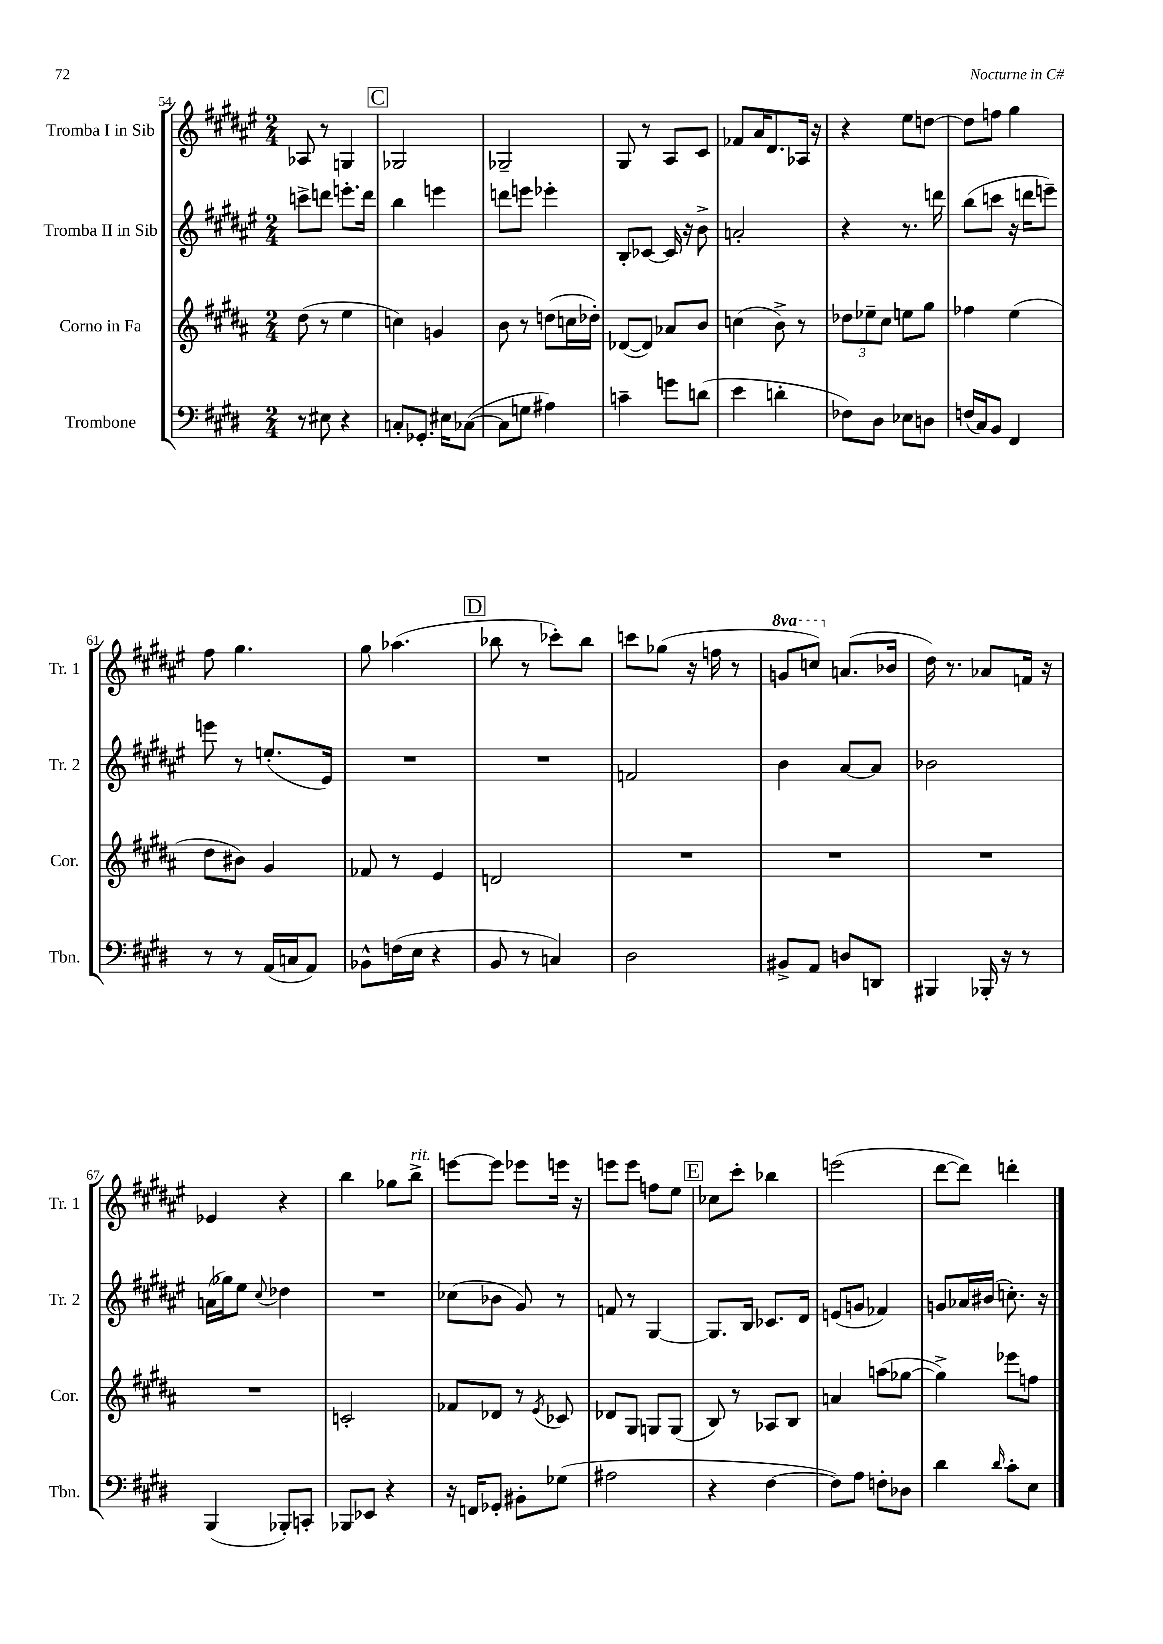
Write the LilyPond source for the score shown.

<<
\new StaffGroup <<
\new Staff = "s0" \with { instrumentName = "Tromba I in Sib" shortInstrumentName = "Tr. 1" } {
    \clef treble \key fis \major \numericTimeSignature \time 2/4 \set Staff.ottavationMarkups = #ottavation-simple-ordinals
    aes8 r8 g4 |
    \mark \markup { \box "C" } ges2 |
    ges2-- |
    gis8 r8 ais8 cis'8 |
    fes'8 ais'16 dis'8. aes16 r16 |
    r4 eis''8 d''8~ |
    d''8 f''8 gis''4 |
    fis''8 gis''4. |
    gis''8 aes''4.( |
    \mark \markup { \box "D" } bes''8 r8 ces'''8-.) bes''8 |
    c'''8 ges''8( r16 f''16 r8 |
    \ottava #1 g''8 c'''8) \ottava #0 a'8.( bes'16 |
    dis''16) r8. aes'8 f'16 r16 |
    ees'4 r4 |
    b''4 ges''8 b''8->^\markup { \italic "rit." } |
    e'''8~ e'''8 ees'''8 e'''16 r16 |
    e'''8 e'''8 f''8 eis''8 |
    \mark \markup { \box "E" } ces''8 cis'''8-. bes''4 |
    e'''2( |
    dis'''8~ dis'''8) d'''4-. \bar "|." |
}
\new Staff = "s1" \with { instrumentName = "Tromba II in Sib" shortInstrumentName = "Tr. 2" } {
    \clef treble \key fis \major \numericTimeSignature \time 2/4
    c'''8-> d'''8 e'''8.-. d'''16 |
    \mark \markup { \box "C" } b''4 e'''4 |
    d'''8 e'''8 ees'''4-. |
    b8-. ces'8~ ces'16 r16 b'8-> |
    a'2-. |
    r4 r8. d'''16 |
    b''8( c'''8 r16 d'''16 e'''8--) |
    e'''8 r8 e''8.-.( eis'16) |
    R2 |
    \mark \markup { \box "D" } R2 |
    f'2 |
    b'4 ais'8~ ais'8 |
    bes'2 |
    a'16( ges''16) eis''8 \appoggiatura { cis''8 } des''4 |
    R2 |
    ces''8( bes'8 gis'8) r8 |
    f'8 r8 gis4~ |
    \mark \markup { \box "E" } gis8. b16 ces'8. dis'16 |
    e'8( g'8 fes'4) |
    g'8 aes'16 bis'16( c''8.-.) r16 \bar "|." |
}
\new Staff = "s2" \with { instrumentName = "Corno in Fa" shortInstrumentName = "Cor." } {
    \clef treble \key b \major \numericTimeSignature \time 2/4
    dis''8( r8 e''4 |
    \mark \markup { \box "C" } c''4) g'4 |
    b'8 r8 d''8( c''16 des''16-.) |
    des'8~( des'8) aes'8 b'8 |
    c''4( b'8->) r8 |
    \tuplet 3/2 { des''8 ees''8-- cis''8 } e''8 gis''8 |
    fes''4 e''4( |
    dis''8 bis'8) gis'4 |
    fes'8 r8 e'4 |
    \mark \markup { \box "D" } d'2 |
    R2 |
    R2 |
    R2 |
    R2 |
    c'2-. |
    fes'8 des'8 r8 \acciaccatura { e'8 } ces'8 |
    des'8 gis8 g8 g8( |
    \mark \markup { \box "E" } b8) r8 aes8 b8 |
    a'4 a''8( ges''8~ |
    ges''4->) ees'''8 f''8 \bar "|." |
}
\new Staff = "s3" \with { instrumentName = "Trombone" shortInstrumentName = "Tbn." } {
    \clef bass \key e \major \numericTimeSignature \time 2/4
    r8 eis8 r4 |
    \mark \markup { \box "C" } c8-. ges,8.-. eis16 ces8~( |
    ces8 g8 ais4) |
    c'4-- g'8 d'8( |
    e'4 d'4-. |
    fes8) dis8 ees8 d8 |
    f16( cis16) b,8 fis,4 |
    r8 r8 a,16( c16 a,8) |
    bes,8-^ f16( e16 r4 |
    \mark \markup { \box "D" } b,8 r8 c4) |
    dis2 |
    bis,8-> a,8 d8 d,8 |
    bis,,4 bes,,16-. r16 r8 |
    b,,4( bes,,8-.) c,8-. |
    bes,,8 ees,8 r4 |
    r16 f,16 ges,8-. bis,8-. ges8( |
    ais2 |
    \mark \markup { \box "E" } r4 fis4~ |
    fis8) a8 f8-. des8 |
    dis'4 \grace { dis'16 } cis'8-. e8 \bar "|." |
}
>>
>>
\layout { \context { \Score currentBarNumber = #54 } }
